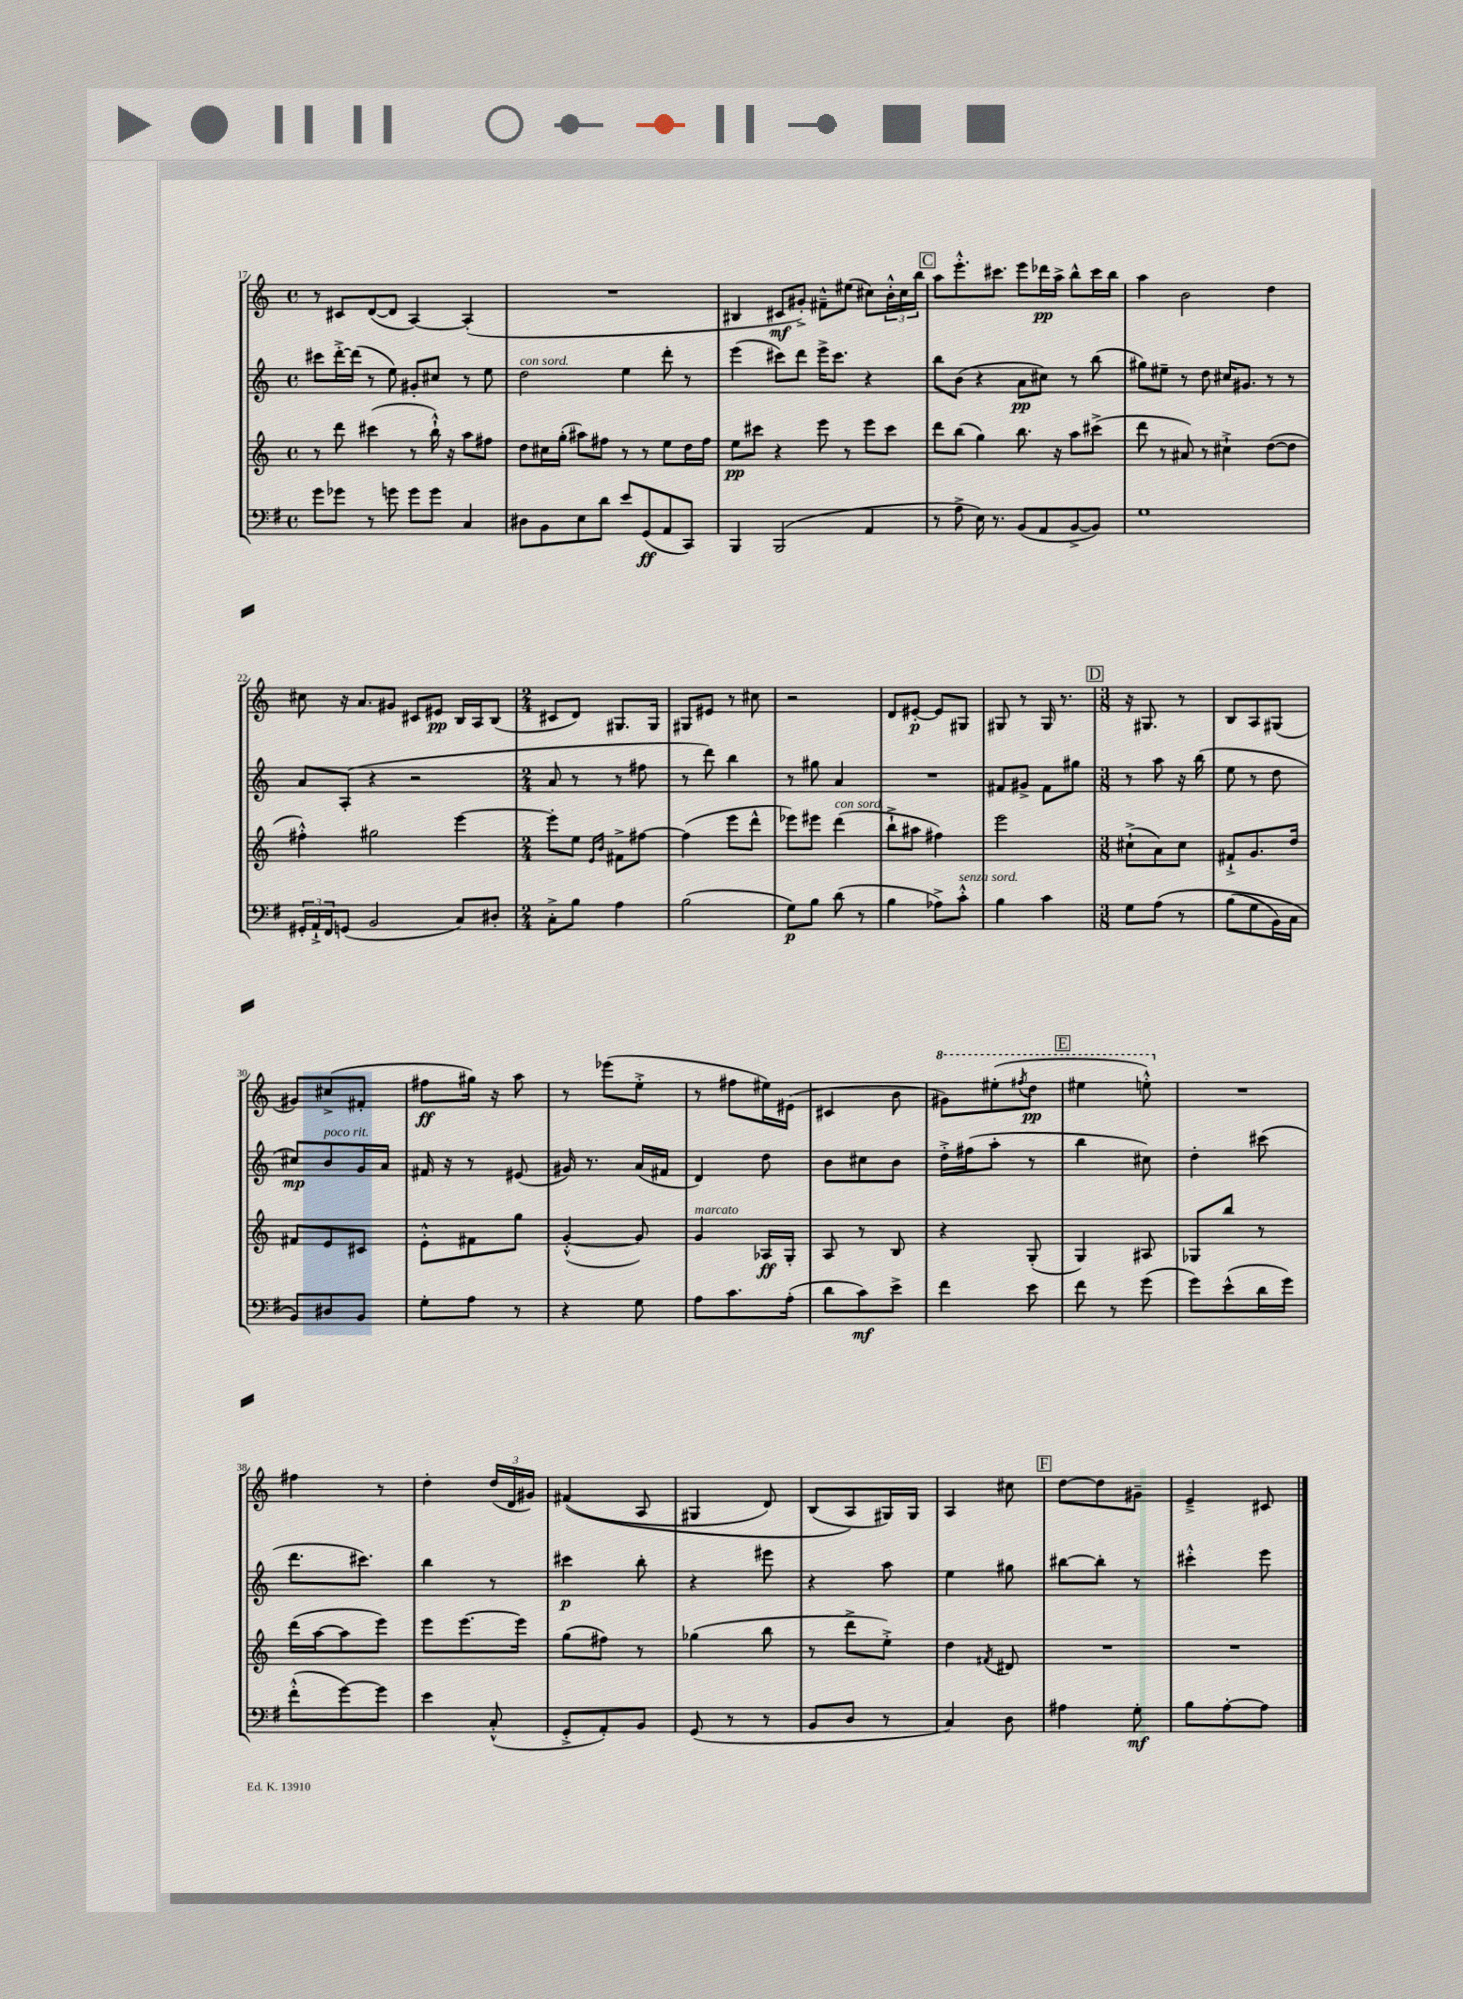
<<
\new StaffGroup <<
\new Staff = "s0" {
    \clef treble \key c \major \defaultTimeSignature \time 4/4
    r8 cis'8 d'8~( d'8 a4~) a4-.( |
    R1 |
    bis4 cis'8\mf gis'8-.->) fis'8---^ eis''8( cis''8) \tuplet 3/2 { b'16-.-^ cis''16 b''16 } |
    \mark \markup { \box "C" } a''8 e'''8.-.-^ cis'''8. e'''8 des'''16\pp a''16-> b''8-^ cis'''16 b''16 |
    a''4 b'2 d''4 |
    cis''8 r16 a'8. gis'8 cis'8 eis'8\pp b16 a16 b8( |
    \numericTimeSignature \time 2/4 cis'8 d'8) gis8. gis16 |
    gis8 eis'8 r8 cis''8 |
    r2 |
    d'8 eis'8~-.\p eis'8 gis8 |
    gis8 r8 gis16 r8. |
    \mark \markup { \box "D" } \numericTimeSignature \time 3/8 r16 gis8. r8 |
    b8 a8 gis8( |
    gis'8) cis''8->( fis'8-. |
    fis''8\ff gis''16) r16 a''8 |
    r8 ees'''8( e''8-.-> |
    r8 fis''8 eis''16) eis'16( |
    cis'4 b'8 |
    \ottava #1 gis''8) eis'''8-.( \acciaccatura { fis'''8 } d'''8\pp |
    \mark \markup { \box "E" } eis'''4 e'''8-.-^) \ottava #0 |
    R4. |
    fis''4 r8 |
    d''4-. \tuplet 3/2 { d''16( d'16 gis'16) } |
    fis'4(\( a8 |
    gis4 d'8) |
    b8( a8\) gis16) gis16 |
    a4 cis''8 |
    \mark \markup { \box "F" } d''8~ d''8 gis'8-- |
    e'4---> cis'8 \bar "|." |
}
\new Staff = "s1" {
    \clef treble \key c \major \defaultTimeSignature \time 4/4
    cis'''8 d'''16~-.-> d'''16( r8 e''8) gis'8-. cis''8 r8 e''8 |
    d''2^\markup { \italic "con sord." } e''4 d'''8-. r8 |
    e'''4( cis'''8) d'''8 e'''16-> cis'''8. r4 |
    \mark \markup { \box "C" } b''8 b'8( r4 a'8\pp cis''8) r8 b''8( |
    gis''8) eis''8-- r8 d''8 cis''16 gis'8. r8 r8 |
    a'8 a8-.( r4 r2 |
    \numericTimeSignature \time 2/4 a'8 r8 r8 fis''8 |
    r8 d'''8) b''4 |
    r8 gis''8 a'4 |
    R2 |
    fis'8 gis'8-> fis'8 gis''8 |
    \mark \markup { \box "D" } \numericTimeSignature \time 3/8 r8 a''8 r16 b''16( |
    e''8 r8 d''8 |
    cis''8\mp) b'8^\markup { \italic "poco rit." } g'16 a'16 |
    fis'16 r16 r8 eis'8( |
    gis'16) r8. a'16( fis'16 |
    d'4) d''8 |
    b'8 cis''8 b'8 |
    d''16-.-> fis''16( a''8-. r8 |
    \mark \markup { \box "E" } b''4 cis''8) |
    d''4-. cis'''8( |
    d'''8. cis'''8.) |
    b''4 r8 |
    cis'''4\p b''8-. |
    r4 eis'''8 |
    r4 a''8 |
    e''4 gis''8 |
    \mark \markup { \box "F" } bis''8~ bis''8-. r8 |
    cis'''4-.-^ e'''8 \bar "|." |
}
\new Staff = "s2" {
    \clef treble \key c \major \defaultTimeSignature \time 4/4
    r8 d'''8 cis'''4( r8 b''16-!-^) r16 a''8 fis''8 |
    d''8 cis''16 g''16-.( ais''8) fis''8 r8 r8 e''8 d''16 fis''16 |
    e''8\pp cis'''8 r4 e'''8 r8 e'''8 cis'''8 |
    \mark \markup { \box "C" } d'''8 b''8( g''4) b''8. r16 a''8 cis'''8->( |
    d'''8 r8 ais'8) r8 cis''4-!-> d''8~( d''8 |
    fis''4-.-^) gis''2 e'''4~ |
    \numericTimeSignature \time 2/4 e'''8-. e''8 \grace { e'16 b'16 } fis'8-> fis''8~ |
    fis''4( e'''8 d'''8-^ |
    ees'''8) eis'''8 d'''4^\markup { \italic "con sord." }( |
    b''8-!-> ais''8 fis''4) |
    e'''2 |
    \mark \markup { \box "D" } \numericTimeSignature \time 3/8 cis''8-!->( a'8) cis''8 |
    fis'8-!-> g'8. d''16 |
    fis'8 e'8 cis'8 |
    e'8-.-^ fis'8 g''8 |
    g'4~-.-^( g'8) |
    g'4^\markup { \italic "marcato" } aes16\ff g16-. |
    a8 r8 b8 |
    r4 g8-.( |
    \mark \markup { \box "E" } g4) ais8 |
    ges8 b''8 r8 |
    d'''16( a''16~ a''8 e'''8) |
    e'''8 e'''8.~ e'''16 |
    g''8( fis''8) r8 |
    ges''4( b''8 |
    r8 d'''8-> e''8-.->) |
    d''4 \acciaccatura { fis'8 } dis'8 |
    \mark \markup { \box "F" } R4. |
    R4. \bar "|." |
}
\new Staff = "s3" {
    \clef bass \key g \major \defaultTimeSignature \time 4/4
    g'8 ges'8 r8 g'8 g'8 g'8 c4 |
    dis8 b,8 e8 d'8 e'8 g,8\ff( a,8 c,8) |
    b,,4 b,,2( a,4 |
    \mark \markup { \box "C" } r8 a8-> e16) r8. b,8( a,8 b,8~-> b,8) |
    g1 |
    \tuplet 3/2 { gis,16-. a,16-!-> fis,16 } g,8( b,2 c8) dis8-. |
    \numericTimeSignature \time 2/4 c8-.-> b8 a4 |
    b2( |
    g8\p) b8 d'8( r8 |
    b4 aes8->) c'8-.-^^\markup { \italic "senza sord." } |
    b4 c'4 |
    \mark \markup { \box "D" } \numericTimeSignature \time 3/8 g8 a8\( r8 |
    b8( g8 b,16) c16 |
    b,8\) dis8 b,8 |
    g8-. a8 r8 |
    r4 g8 |
    a8 c'8. a16-.( |
    d'8 c'8\mf) e'8-> |
    fis'4 e'8 |
    \mark \markup { \box "E" } fis'8 r8 g'8( |
    g'8) e'8-^( d'16 g'16) |
    fis'8-.-^( g'8~) g'8 |
    e'4 c8-.-^( |
    g,8-.-> a,8-.) b,8 |
    g,8( r8 r8 |
    b,8 d8 r8 |
    c4) d8 |
    \mark \markup { \box "F" } ais4 g8-.\mf |
    b8 a8~-. a8 \bar "|." |
}
>>
>>
\layout { \context { \Score currentBarNumber = #17 } }
